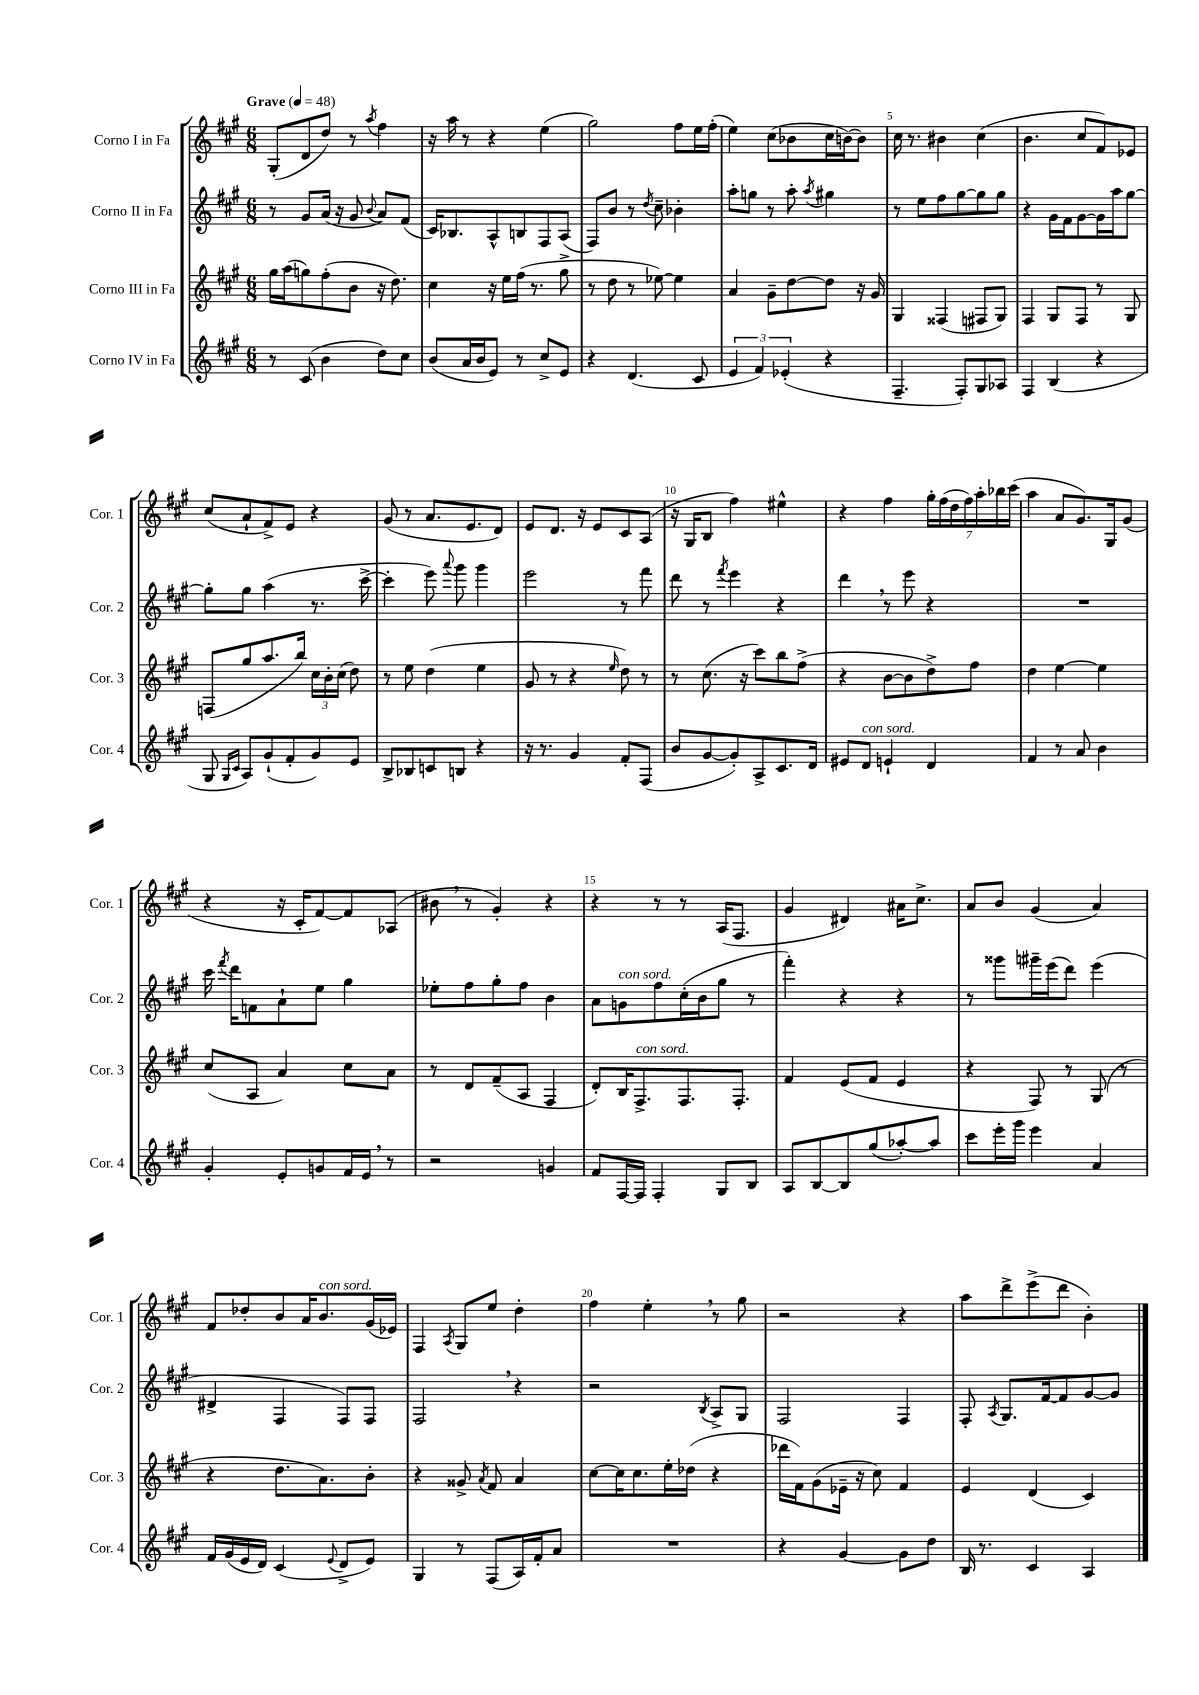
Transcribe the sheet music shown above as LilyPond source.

<<
\new StaffGroup <<
\new Staff = "s0" \with { instrumentName = "Corno I in Fa" shortInstrumentName = "Cor. 1" } {
    \clef treble \key a \major \numericTimeSignature \time 6/8 \tempo "Grave" 4 = 48
    \autoBeamOff gis8[-.( d'8 d''8]) r8 \acciaccatura { a''8 } fis''4 |
    r16 a''16 r8 r4 e''4( |
    gis''2) fis''8[ e''16 fis''16]-.( |
    e''4) cis''8[( bes'8 cis''16 b'16~) b'8] |
    cis''16 r8. bis'4 cis''4( |
    b'4. cis''8[ fis'8) ees'8] |
    cis''8[( a'8-! fis'8->) e'8] r4 |
    gis'8( r8 a'8.[ e'8. d'8]) |
    e'8[ d'8.] r16 e'8[ cis'8 a8]( |
    r16 gis16[ b8] fis''4) eis''4-^ |
    r4 fis''4 \tuplet 7/4 { gis''16[-. fis''16( d''16 fis''16) a''16-. bes''16 cis'''16]( } |
    a''4 a'8[ gis'8.) gis16 gis'8]( |
    r4 r16 cis'16[-. fis'8~) fis'8 aes8]( |
    bis'8 \breathe r8 gis'4-.) r4 |
    r4 r8 r8 a16[( fis8.] |
    gis'4 dis'4) ais'16[ cis''8.]-> |
    a'8[ b'8] gis'4( a'4) |
    fis'8[ des''8-. b'8 a'16 b'8.^\markup { \italic "con sord." } gis'16( ees'16]) |
    fis4 \acciaccatura { a8 } gis8[ e''8] d''4-. |
    fis''4 e''4-. \breathe r8 gis''8 |
    r2 r4 |
    a''8[ d'''8-> e'''8->( d'''8] b'4-.) \bar "|." |
}
\new Staff = "s1" \with { instrumentName = "Corno II in Fa" shortInstrumentName = "Cor. 2" } {
    \clef treble \key a \major \numericTimeSignature \time 6/8
    \autoBeamOff r8 gis'8[ a'16]( r16 gis'8 \appoggiatura { b'8 } a'8[) fis'8]( |
    cis'16[) bes8. a8-^ b8 fis8 a8]( |
    fis8[) b'8] r8 \acciaccatura { d''8 } cis''8-- bes'4-. |
    a''8[-. g''8] r8 a''8-. \acciaccatura { a''8 } gis''4 |
    r8 e''8[ fis''8 gis''8~ gis''8 gis''8] |
    r4 gis'16[ fis'16 gis'8~ gis'16 a''16 gis''8]~ |
    gis''8[-. gis''8] a''4( r8. cis'''16~-> |
    cis'''4-. e'''8) \appoggiatura { a'''8 } gis'''8 gis'''4 |
    e'''2 r8 fis'''8 |
    d'''8 r8 \acciaccatura { fis'''8 } e'''4 r4 |
    d'''4 \breathe r8 e'''8 r4 |
    R2. |
    cis'''16 \acciaccatura { fis'''8 } d'''16[ f'8 a'8-! e''8] gis''4 |
    ees''8[-. fis''8 gis''8-. fis''8] b'4 |
    a'8[ g'8^\markup { \italic "con sord." } fis''8 cis''16-.( b'16 gis''8] r8 |
    fis'''4-.) r4 r4 |
    r8 gisis'''8[ gis'''16-- e'''16( d'''8]) e'''4( |
    dis'4-> fis4 fis8[) fis8] |
    fis2 \breathe r4 |
    r2 \acciaccatura { b8 } a8[-> gis8] |
    fis2 fis4 |
    fis8-. \acciaccatura { a8 } gis8.[ fis'16~ fis'8 gis'8~ gis'8] \bar "|." |
}
\new Staff = "s2" \with { instrumentName = "Corno III in Fa" shortInstrumentName = "Cor. 3" } {
    \clef treble \key a \major \numericTimeSignature \time 6/8
    \autoBeamOff gis''16[ a''16( g''8) fis''8-.( b'8] r16 d''8.) |
    cis''4 r16 e''16[ fis''16]( r8. gis''8-> |
    r8 d''8 r8 ees''8~) ees''4 |
    a'4 gis'8[-- d''8~ d''8] r16 gis'16 |
    gis4 fisis4( fis8[ gis8]) |
    fis4 gis8[ fis8] r8 gis8 |
    f8[( gis''8 a''8. b''16]) \tuplet 3/2 { cis''16[ b'16-. cis''16]( } d''8) |
    r8 e''8 d''4( e''4 |
    gis'8 r8 r4 \grace { e''16 } d''8) r8 |
    r8 cis''8.( r16 cis'''8[) b''8 fis''8]->( |
    r4 b'8[~ b'8 d''8->) fis''8] |
    d''4 e''4~ e''4 |
    cis''8[( a8] a'4) cis''8[ a'8] |
    r8 d'8[ fis'8--( a8] fis4 |
    d'8[-.) b16 fis8.->^\markup { \italic "con sord." } fis8. fis8.]-. |
    fis'4 e'8[( fis'8] e'4 |
    r4 fis8) r8 gis8( r8 |
    r4 d''8.[ a'8.) b'8]-. |
    r4 gisis'8-> \acciaccatura { a'8 } fis'8 a'4 |
    cis''8[~ cis''16 cis''8. e''16-. des''16]( r4 |
    des'''16[ fis'16) gis'8( ees'16]-- r16 cis''8) fis'4 |
    e'4 d'4( cis'4) \bar "|." |
}
\new Staff = "s3" \with { instrumentName = "Corno IV in Fa" shortInstrumentName = "Cor. 4" } {
    \clef treble \key a \major \numericTimeSignature \time 6/8
    \autoBeamOff r8 cis'8( b'4 d''8[) cis''8] |
    b'8[( a'16 b'16 e'8]) r8 cis''8[-> e'8] |
    r4 d'4.( cis'8 |
    \tuplet 3/2 { e'4 fis'4) ees'4-.( } r4 |
    fis4.-- fis8[-.) gis8 aes8] |
    fis4 b4( r4 |
    gis8 \grace { gis16[ cis'16] } a8[) gis'8-!( fis'8-. gis'8) e'8] |
    b8[-> bes8 c'8 b8] r4 |
    r16 r8. gis'4 fis'8[-. fis8]( |
    b'8[ gis'8~ gis'8-.) a8-> cis'8. d'16] |
    eis'8[ d'8]^\markup { \italic "con sord." } e'4-! d'4 |
    fis'4 r8 a'8 b'4 |
    gis'4-. e'8[-. g'8 fis'16 e'16] \breathe r8 |
    r2 g'4 |
    fis'8[ fis16~ fis16] fis4-. gis8[ b8] |
    a8[ b8~ b8 gis''8( aes''8~-.) aes''8] |
    cis'''8[ e'''16-. gis'''16] e'''4 a'4 |
    fis'16[ gis'16( e'16 d'16]) cis'4( \appoggiatura { e'8 } d'8[-> e'8]) |
    gis4 r8 fis8[( a16) fis'16-. a'8] |
    R2. |
    r4 gis'4~ gis'8[ d''8] |
    b16 r8. cis'4 a4 \bar "|." |
}
>>
>>
\layout { \context { \Score \override BarNumber.break-visibility = ##(#f #t #t) barNumberVisibility = #(every-nth-bar-number-visible 5) } }
